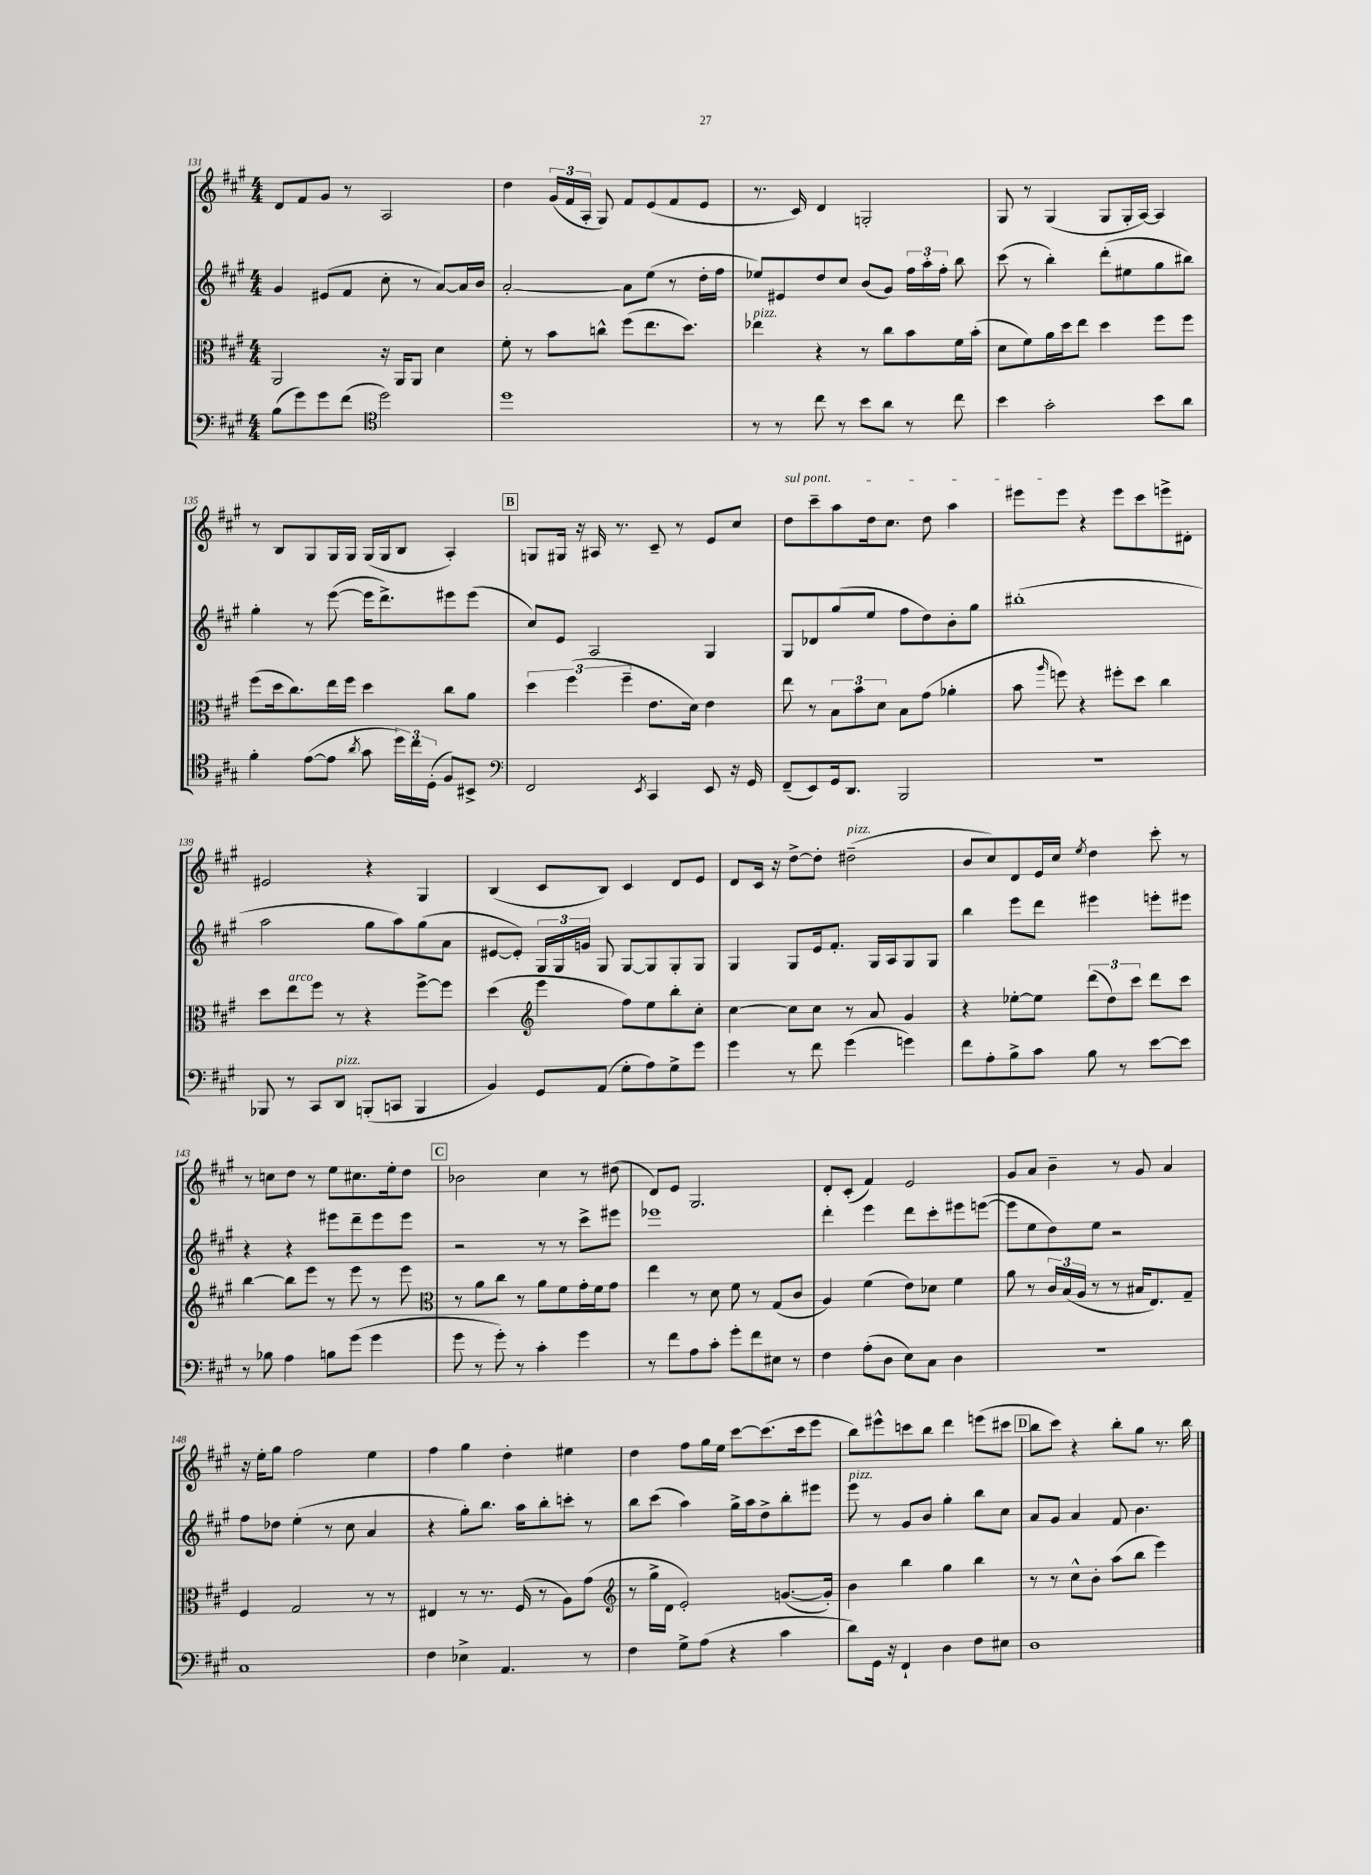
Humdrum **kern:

**kern	**kern	**kern	**kern
*staff4	*staff3	*staff2	*staff1
*clefF4	*clefC3	*clefG2	*clefG2
*k[f#c#g#]	*k[f#c#g#]	*k[f#c#g#]	*k[f#c#g#]
*M4/4	*M4/4	*M4/4	*M4/4
(8B\L	2AA/	4g#/	8d/L
8g#\)	.	.	8f#/
8g#\	.	(8e#/L	8g#/J
(8f#\J	.	8f#/J	8r
*clefC4	*	*	*
2dd\)	16r	8cc#'\	2A/
.	16AA/LK	.	.
.	8AA/J	8r	.
.	4d\	[8a/L)	.
.	.	16a/]L	.
.	.	16b/JJ	.
=	=	=	=
1dd	8f#'\	[2a'/	4dd\
.	8r	.	.
.	8b\L	.	(24g#/LL
.	.	.	24f#/
.	.	.	24A'/JJ
.	8cc^^\J	.	8G#/)
.	(8ff#\L	8a\]L	8f#/L
.	8.ee\	(8ee\J	(8e/
.	.	8r	8f#/
.	8.dd\J)	.	.
.	.	16dd'\LL	8e/J
.	.	16ff#\JJ	.
=	=	=	=
8r	4ee-\	8ee-/L)	8.r
8r	.	8e#/	.
.	.	.	16c#/)
8cc#\	4r	8dd/	4d/
8r	.	8cc#/J	.
8b\L	8r	(8b/L	2G'/
8a\J	8cc#\L	8g#/J)	.
8r	8b\	24ff#\LL	.
.	.	24aa'\	.
.	.	24ff#'\JJ	.
8cc#\	16f#\L	8bb\	.
.	(16b'\JJ	.	.
=	=	=	=
4b\	8d\L	(8ccc#\	8G#/
.	8f#\)	8r	8r
2g#'\	16a\L	4bb'\)	(4G#/
.	16dd\J	.	.
.	8ee\J	.	.
.	4dd\	(8ddd'\L	8G#/L
.	.	8ee#\	16G#'/L
.	.	.	[16A/JJ)
8b\L	8ff#\L	8gg#\	4A/]
8a\J	8ff#\J	8bb#\J)	.
=	=	=	=
4f#'\	(8ff#\L	4gg#'\	8r
.	16dd\k	.	8B/L
.	8.cc#\)	.	.
([8e\L	.	8r	8G#/
8e\]J	16ee\L	([8eee\	16G#/L
.	16ff#\JJ	.	16G#/JJ
8qa/	.	.	.
8g#\	4dd\	16eee\]LK	(16G#/LL
.	.	8.ddd^\)	16G#/J
24dd\LL)	.	.	8B/J
24cc#\	.	.	.
(24D'\JJ	.	.	.
8F#/L)	8cc#\L	8eee#\	4A'/)
8BB#^/J	8a\J	(8eee#\J	.
=	=	=	=
*clefF4	*	*	*
2FF#/	6dd\	8cc#/L)	8G/L
.	.	8e/J	16G#/Jk
.	(6ff#\	.	.
.	.	.	16r
.	.	2A/	16A#/
.	.	.	8.r
.	6ff#~\	.	.
8qEE/	.	.	.
4CC#/	8.e\L	.	8c#~/
.	.	.	8r
.	16d\Jk)	.	.
8EE/	4e\	4G#/	8e/L
16r	.	.	8cc#/J
16GG#/	.	.	.
=	=	=	=
(8FF#~/L	8ee\	8G#/L	8dd\L
8EE/)	8r	8d-/	8ccc#~\
16GG#/k	12B\L	(8gg#/	8aa\
8.DD/J	.	.	.
.	12b\	.	.
.	.	8ee/J	16dd\k
.	12d\J	.	.
.	.	.	8.cc#\J
2BBB/	8B\L	8ff#\L	.
.	(8g#\J	8dd\)	8dd\
.	4a-'\	8b'\	4aa\
.	.	8gg#\J	.
=	=	=	=
1r	8b\	(1bb#'	8eee#\L
.	16qqaa/	.	.
.	8ff\)	.	8eee#\J
.	4r	.	4r
.	8ff#'\L	.	8eee#\L
.	8dd\J	.	8ccc#\
.	4cc#\	.	8eee^\
.	.	.	8d#'\J
=	=	=	=
8BBB-/	8dd\L	2aa\	2e#/
8r	8ee\	.	.
8CC#/L	8ff#\J	.	.
8DD/J	8r	.	.
(8BBB'/L	4r	8gg#\L	4r
8CC/J	.	8aa\)	.
4BBB/	[8ff#^\L	(8gg#\	4G#/
.	8ff#\]J	8a\J	.
=	=	=	=
4BB/)	(4dd\	[8e#/L	(4B/
.	.	8e#'/]J)	.
*	*clefG2	*	*
8GG#/L	4eee\	24G#/LL	8c#/L
.	.	24G#/	.
.	.	24g/JJ	.
(8AA/J	.	8G#/	8B/J)
8G#'\L	8ff#\L)	[8G#/L	4c#/
8A\)	8ee\	8G#/]	.
8G#^\	8bb'\	8G#'/	8d/L
8g#\J	8cc#'\J	8G#/J	8e/J
=	=	=	=
4g#\	[4cc#\	4G#/	8d/L
.	.	.	16c#/Jk
.	.	.	16r
8r	8cc#\]L	8G#/L	[8dd^\L
8f#\	8cc#\J	16e/k	8dd'\]J
.	.	8.f#'/J	.
(4g#\	8r	.	(2dd#~\
.	8a/	16G#/LL	.
.	.	16A/J	.
4g\)	4g#/	8G#/	.
.	.	8G#/J	.
=	=	=	=
8f#\L	4r	4bb\	8b/L
8A'\	.	.	8cc#/)
8B^\	[8ee-'\L	8eee\L	8d/
8c#\J	8ee-\]J	8ddd\J	16e/L
.	.	.	16cc#/JJ
.	.	.	8qee/
8B\	(12ddd\L	4eee#\	4dd\
.	12dd\)	.	.
8r	.	.	.
.	12ccc#\J	.	.
[8e\L	8ddd\L	8eee'\L	8ccc#'\
8e\]J	8ccc#\J	8eee#\J	8r
=	=	=	=
8r	[4bb\	4r	8r
8B-\	.	.	8cc\L
4A\	8bb\]L	4r	8dd\J
.	8eee\J	.	8r
8B\L	8r	8eee#\L	8ee\L
(8g#\J	8eee\	8ddd~\	8.cc#\
4g#\	8r	8eee#\	.
.	.	.	16ee'\k
.	8eee\	8eee#\J	8dd\J
=	=	=	=
*	*clefC3	*	*
8g#\	8r	2r	2b-\
8r	8a\L	.	.
8g#'\)	8cc#\J	.	.
8r	8r	.	.
4c#'\	8a\L	8r	4cc#\
.	8f#\	8r	.
4g#\	16g#'\L	8ccc#^\L	8r
.	16f#\J	.	.
.	8g#\J	8eee#\J	(8dd#\
=	=	=	=
8r	4ee\	1eee-	8d/L)
8f#\L	.	.	8e/J
8A\	8r	.	2.G#/
8c#'\J	8d\	.	.
8g#'\L	8f#\	.	.
8f#\	8r	.	.
8E#\J	(8G#/L	.	.
8r	8c#/J	.	.
=	=	=	=
4F#\	4A/)	4ddd'\	8d'/L
.	.	.	(8c#'/J
(8A'\L	(4f#\	4eee\	4f#/)
8D\J	.	.	.
8E\L)	8e\L)	8ddd\L	2e/
8C#\J	8d-\J	8ccc#'\	.
4D\	4f#\	8eee#\	.
.	.	([8eee\J	.
=	=	=	=
1r	8a\	8eee\]L	8g#/L
.	8r	8ee\	8a/J
.	24c#/LL	8dd\)	4b~\
.	(24B/	.	.
.	24A/JJ	.	.
.	8r	8ee\J	.
.	8r	2r	8r
.	16B#/LK	.	8g#/
.	8.E/)	.	.
.	.	.	4a/
.	8G#~/J	.	.
=	=	=	=
1C#	4F#/	8ff#\L	16r
.	.	.	16ee'\LK
.	.	8dd-\J	8gg#\J
.	2G#/	(4ee'\	2ff#\
.	.	8r	.
.	.	8cc#\	.
.	8r	4a/	4ee\
.	8r	.	.
=	=	=	=
4F#\	4E#/	4r	4ff#\
4E-^\	8r	8gg#'\L)	4gg#\
.	8.r	8.bb\J	.
4.AA/	.	.	4dd'\
.	(16F#/	16aa\LK	.
.	8r	8bb'\	.
.	8A\L)	8ccc'\J	4ee#\
8r	(8g#\J	8r	.
=	=	=	=
*	*clefG2	*	*
4F#\	8r	8bb\L	4dd\
.	16gg#^\LL	(8ccc#\J	.
.	16d\JJ	.	.
8G#^\L	2e'/)	4aa\)	8ff#\L
(8A\J	.	.	16gg#\L
.	.	.	16ee\JJ
4r	.	16gg#^\LL	[8ccc#\L
.	.	16aa\J	.
.	.	8dd^\	(8.ccc#\]
4c#\	([8.g/L	8bb'\	.
.	.	.	16ccc#\k
.	.	8eee#\J	8eee\J
.	16g'/]Jk)	.	.
=	=	=	=
8d\L)	4b\	8eee\	8bb\L)
16GG#\Jk	.	8r	8eee#^^\
16r	.	.	.
4FF#`/	4bb\	8g#/L	8ccc\
.	.	8b/J	8bb\J
4D\	4gg#\	4gg#'\	4ddd\
8F#\L	4bb\	8bb\L	(8eee\L
8E#\J	.	8cc#\J	8ccc#\J
=	=	=	=
1D	8r	8a/L	8bb\L
.	8r	8g#/J	8ccc#\J)
.	8cc#^^\L	4a/	4r
.	8b'\J	.	.
.	(8aa\L	8f#/	8bb'\L
.	8bb\J	4.b\	8gg#\J
.	4eee\)	.	8.r
.	.	.	16bb\
==	==	==	==
*-	*-	*-	*-
